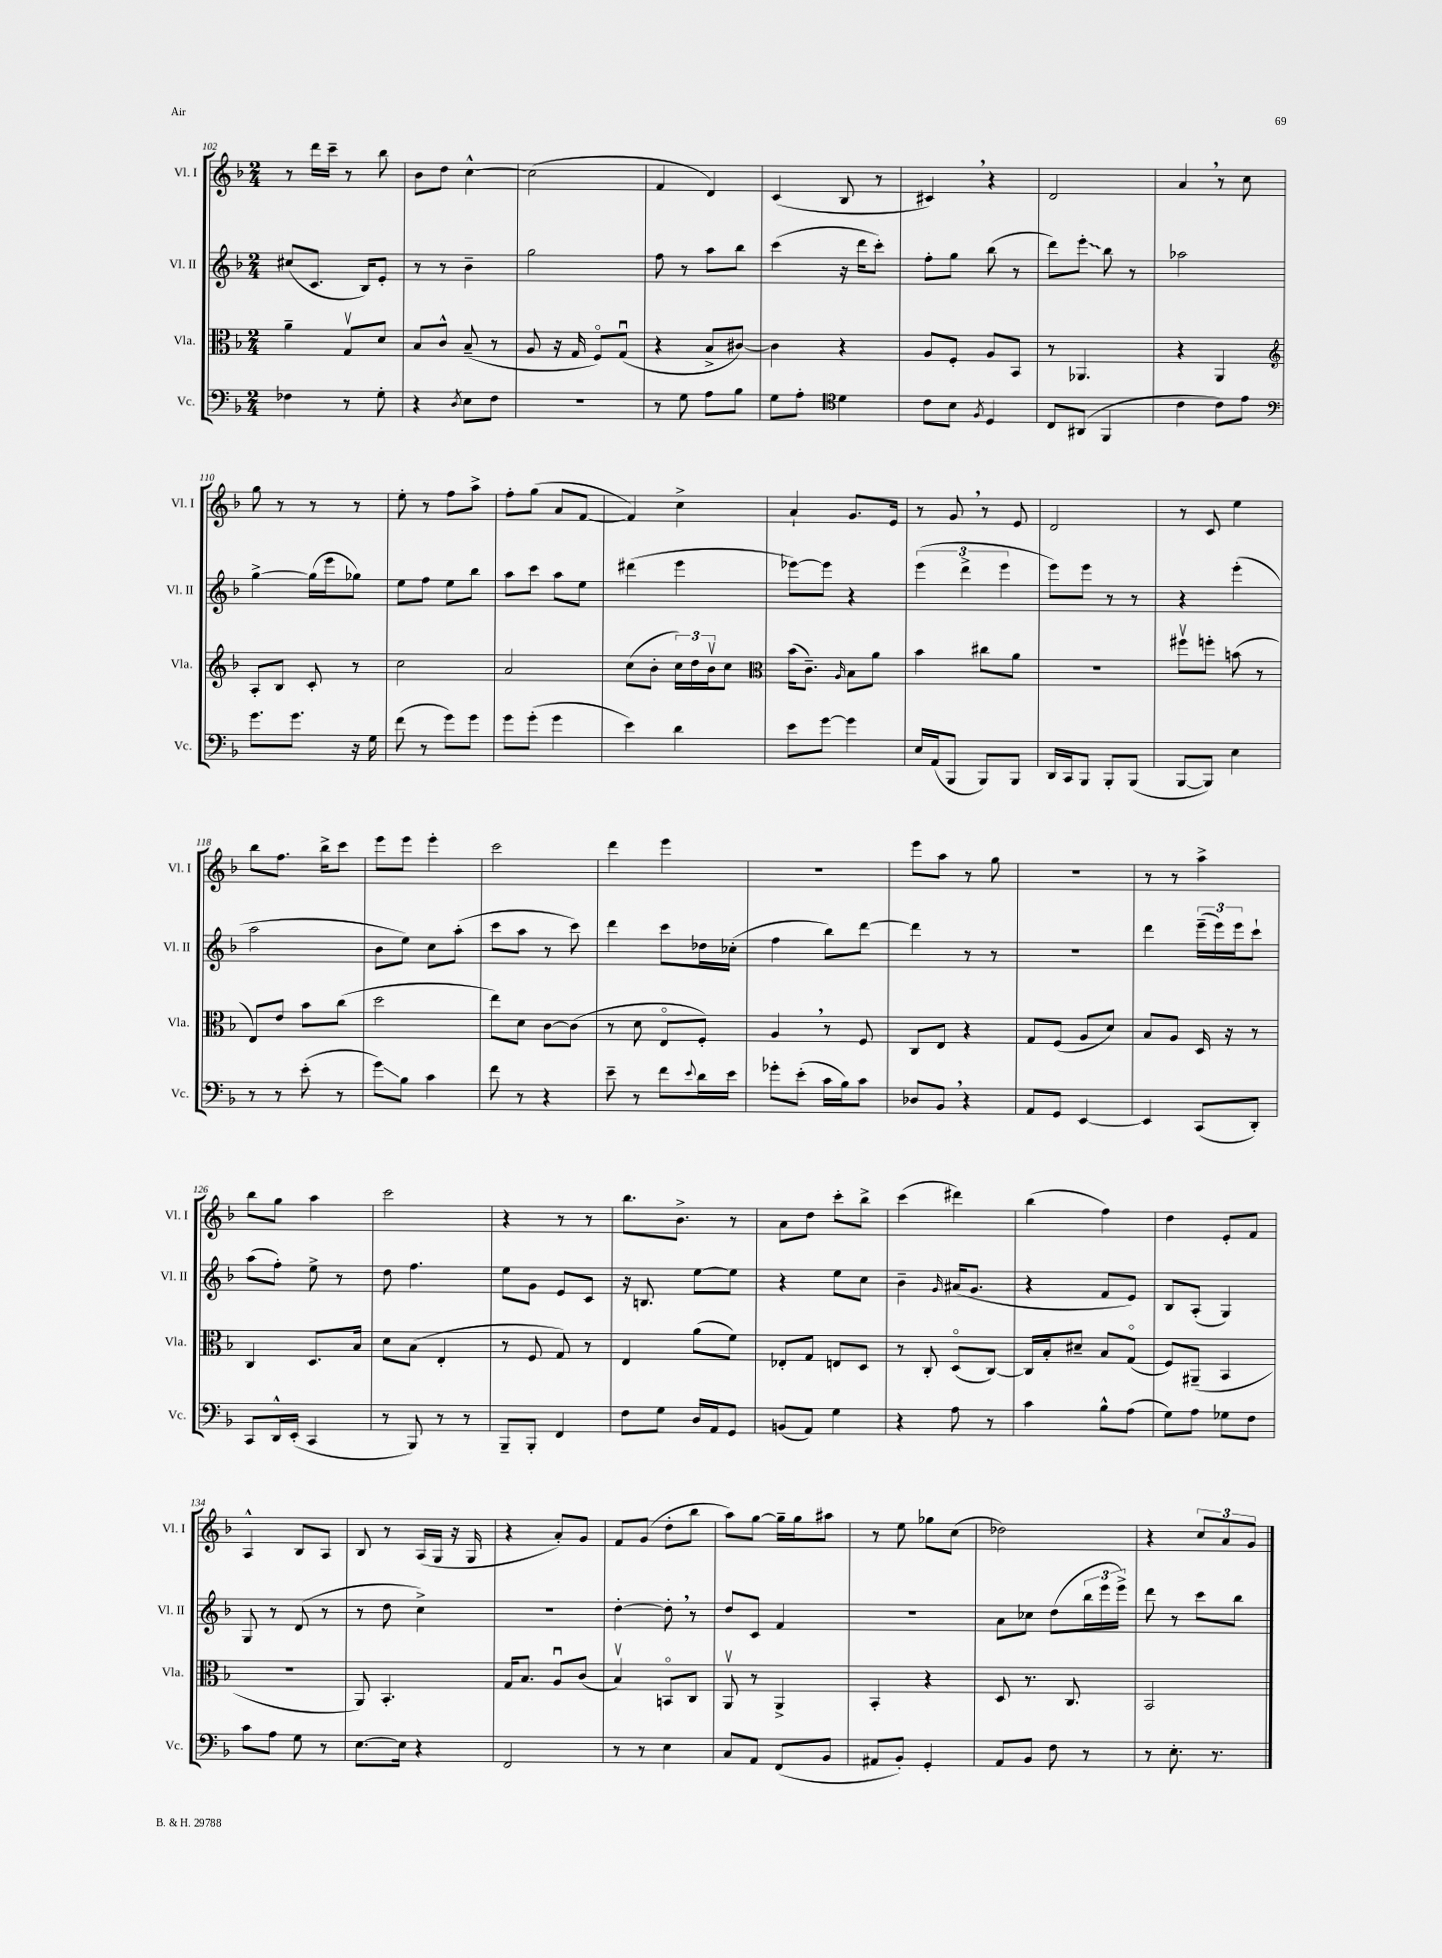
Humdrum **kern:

**kern	**kern	**kern	**kern
*staff4	*staff3	*staff2	*staff1
*clefF4	*clefC3	*clefG2	*clefG2
*k[b-]	*k[b-]	*k[b-]	*k[b-]
*M2/4	*M2/4	*M2/4	*M2/4
4F-	4a~	(8cc#	8r
.	.	8.c	16ddd
.	.	.	16ccc~
8r	8Gv	.	8r
.	.	16B-)	.
8G'	8d	8e'	8bb-
=	=	=	=
4r	8B-	8r	8b-
.	8c^^	8r	8dd
8qD	.	.	.
8E	(8B-~	4b-~	[4cc^^
8F	8r	.	.
=	=	=	=
2r	8A	2gg	(2cc]
.	16r	.	.
.	16G	.	.
.	8Fo)	.	.
.	(8Gu	.	.
=	=	=	=
8r	4r	8ff	4f
8G	.	8r	.
8A	8B-^	8aa	4d)
8B-	[8c#)	8bb-	.
=	=	=	=
8G	4c#]	(4ccc	(4c
8A'	.	.	.
*clefC4	*	*	*
4d	4r	16r	8B-
.	.	16ddd	.
.	.	8ccc')	8r
=	=	=	=
8c	8A	8ff'	4c#)
8B-	8F'	8gg	.
8qF	.	.	.
4D	8A	(8bb-	4r
.	8BB-	8r	.
=	=	=	=
8C	8r	8ddd)	2d
(8AA#	4.AA-	8eee'	.
4FF	.	8bb-	.
.	.	8r	.
=	=	=	=
4c	4r	2aa-	4a
8c)	4AA	.	8r
8e	.	.	8cc
=	=	=	=
*clefF4	*clefG2	*	*
8.g	8A'	[4gg^	8gg
.	8B-	.	8r
8.g	.	.	.
.	8c'	(16gg]	8r
.	.	16eee	.
16r	8r	8gg-)	8r
16G	.	.	.
=	=	=	=
(8f	2cc	8ee	8ee'
8r	.	8ff	8r
8g)	.	8ee	8ff
8g	.	8bb-	8aa^
=	=	=	=
8g	2a	8aa	8ff'
(8g'	.	8ccc	(8gg
4g	.	8aa	8a
.	.	8ee	[8f
=	=	=	=
4e)	(8cc	(4ddd#	4f])
.	8b-'	.	.
4d	24cc)	4eee	4cc^
.	24dd	.	.
.	24b-v	.	.
.	8cc	.	.
=	=	=	=
*	*clefC3	*	*
8e	(16b-	[8eee-)	4a`
.	8.c~)	.	.
[8g	.	8eee-]	.
.	16qqA	.	.
4g]	8B-	4r	8.g
.	8a	.	.
.	.	.	16e
=	=	=	=
16E	4b-	(6eee	8r
(16AA	.	.	.
8BBB-	.	.	8g
.	.	6ddd^	.
8BBB-)	8cc#	.	8r
.	.	6eee	.
8BBB-	8a	.	8e
=	=	=	=
16DD	2r	8eee)	2d
16CC	.	.	.
8BBB-	.	8eee	.
8BBB-'	.	8r	.
(8BBB-	.	8r	.
=	=	=	=
[8BBB-	8ff#v	4r	8r
8BBB-])	8ff'	.	8c
4E	(8b	(4eee'	4ee
.	8r	.	.
=	=	=	=
8r	8E)	2aa	8bb-
8r	8e	.	8.ff
(8e'	8b-	.	.
.	.	.	16bb-^
8r	(8cc	.	8ccc
=	=	=	=
8g)	2dd	8b-	8eee
8B-	.	8ee)	8eee
4c	.	8cc	4eee'
.	.	(8aa'	.
=	=	=	=
8f	8ee)	8ccc	2ccc
8r	8d	8aa	.
4r	[8c	8r	.
.	(8c]	8ccc)	.
=	=	=	=
8e~	8r	4ddd	4ddd
8r	8d	.	.
8f	8Eo	8ccc	4eee
8qqe	.	.	.
16d	8F')	16dd-	.
16e	.	(16cc-'	.
=	=	=	=
8g-'	4A	4ff	2r
(8e'	.	.	.
16c	8r	8bb-)	.
16B-)	.	.	.
8c	8F	[8ddd	.
=	=	=	=
8D-	8C	4ddd]	8eee
8BB-	8E	.	8aa
4r	4r	8r	8r
.	.	8r	8gg
=	=	=	=
8AA	8G	2r	2r
8GG	(8F	.	.
[4EE	8A	.	.
.	8d)	.	.
=	=	=	=
4EE]	8B-	4ddd	8r
.	8A	.	8r
(8CC	16D	(24eee~	4aa^
.	.	24eee)	.
.	16r	.	.
.	.	24eee	.
8DD')	8r	8ccc`	.
=	=	=	=
8CC	4C	(8aa	8bb-
16DD^^	.	8ff')	8gg
(16EE'	.	.	.
4CC	8.D	8ee^	4aa
.	.	8r	.
.	16B-	.	.
=	=	=	=
8r	8d	8dd	2ccc
8BBB-)	(8B-	4.ff	.
8r	4E'	.	.
8r	.	.	.
=	=	=	=
8BBB-~	8r	8ee	4r
8BBB-'	8F	8g	.
4FF	8G)	8e	8r
.	8r	8c	8r
=	=	=	=
8F	4E	16r	8.bb-
.	.	8.B	.
8G	.	.	.
.	.	.	8.b-^
16D	(8a	[8ee	.
16AA	.	.	.
8GG	8f)	8ee]	8r
=	=	=	=
(8BB	8E-'	4r	8a
8AA)	8G	.	8dd
4G	8E	8ee	8ccc'
.	8D	8cc	8bb-^
=	=	=	=
4r	8r	4b-~	(4ccc
.	8C'	.	.
.	.	16qqg	.
8A	(8Do	(16a#	4ddd#)
.	.	8.g	.
8r	[8C)	.	.
=	=	=	=
4c	16C]	4r	(4bb-
.	16B-'	.	.
.	8d#~	.	.
8B-^^	8B-	8f	4ff)
(8A	(8Go	8e)	.
=	=	=	=
8G)	8F)	8B-	4dd
8A	(8AA#~	(8A'	.
8G-	4BB-	4G)	8e'
8F	.	.	8f
=	=	=	=
8c	2r	8G	4A^^
8A	.	8r	.
8G	.	(8d	8B-
8r	.	8r	8A
=	=	=	=
[8.E	8AA)	8r	8B-
.	4.BB-'	8dd	8r
16E]	.	.	.
4r	.	4cc^)	(16A
.	.	.	16G
.	.	.	16r
.	.	.	16G
=	=	=	=
2FF	16G	2r	4r
.	8.B-	.	.
.	8Au	.	8a')
.	(8c	.	8g
=	=	=	=
8r	4B-v)	[4dd'	8f
8r	.	.	(8g
4E	8BBo	8dd']	8dd'
.	8C	8r	8bb-
=	=	=	=
8C	8AAv	8dd	8aa)
8AA	8r	8c	[8gg
(8FF	4AA^	4f	16gg~]
.	.	.	16gg
8BB-	.	.	8aa#
=	=	=	=
8AA#	4BB-'	2r	8r
8BB-')	.	.	8ee
4GG'	4r	.	8gg-
.	.	.	(8cc
=	=	=	=
8AA	8D	8a	2dd-)
8BB-	8.r	8cc-	.
8F	.	(8dd	.
.	8.C	.	.
8r	.	24bb-	.
.	.	24eee	.
.	.	24eee^)	.
=	=	=	=
8r	2BB-	8ddd	4r
8.E'	.	8r	.
.	.	8ccc	12cc
8.r	.	.	.
.	.	.	12a
.	.	8bb-	.
.	.	.	12g
==	==	==	==
*-	*-	*-	*-
